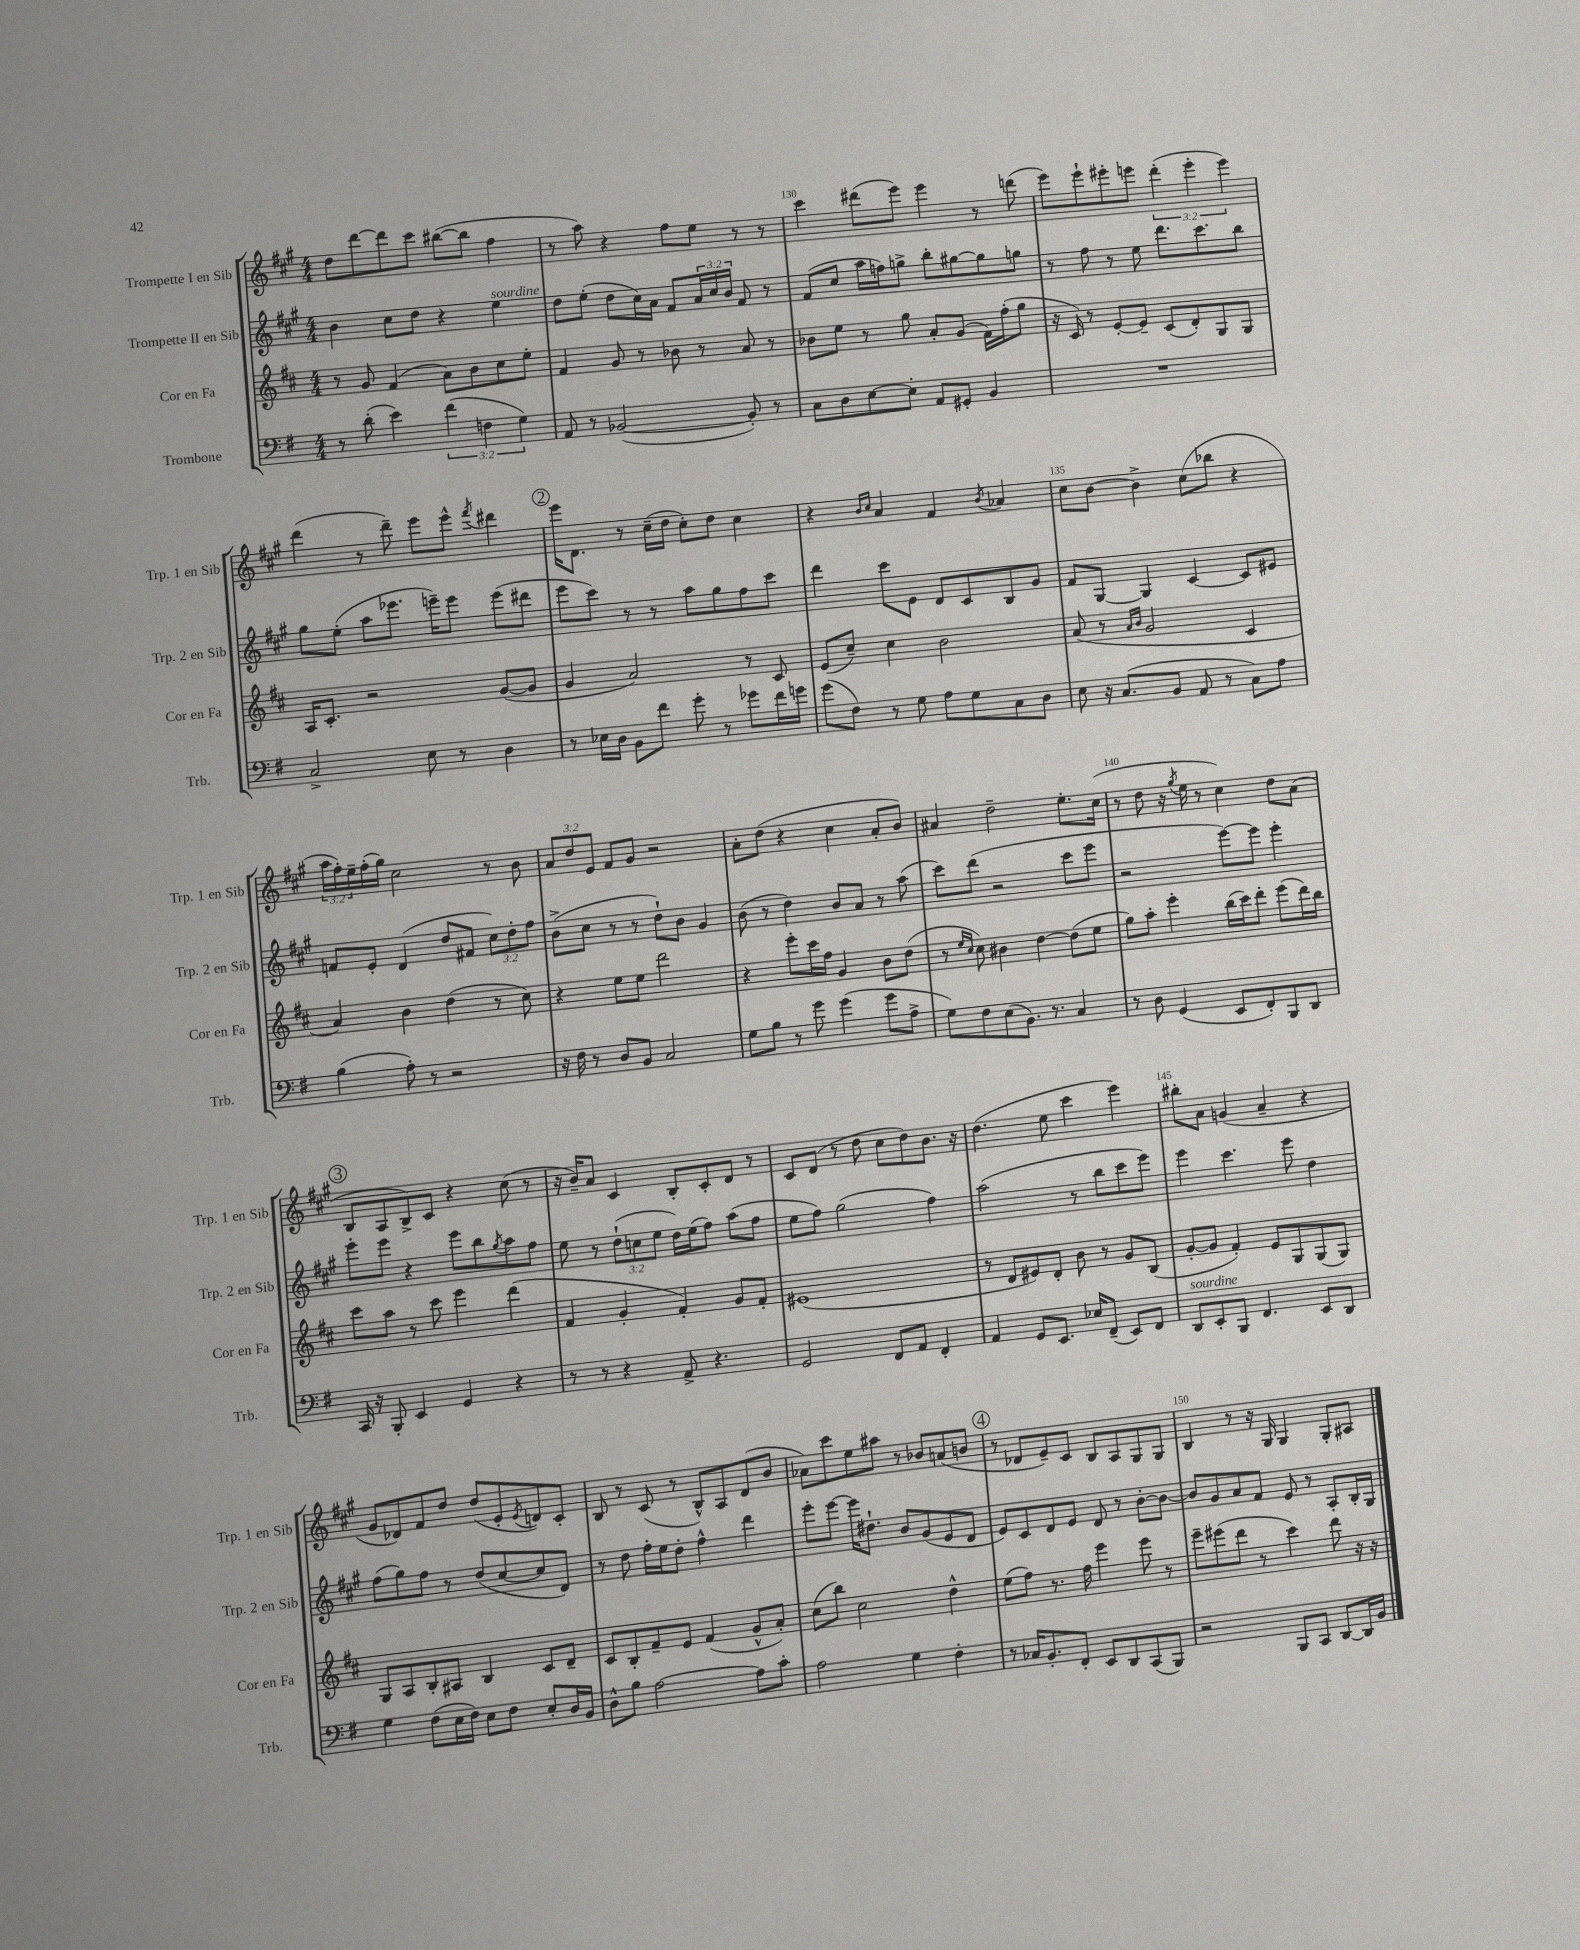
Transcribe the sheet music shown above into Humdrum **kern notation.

**kern	**kern	**kern	**kern
*staff4	*staff3	*staff2	*staff1
*clefF4	*clefG2	*clefG2	*clefG2
*k[f#]	*k[f#c#]	*k[f#c#g#]	*k[f#c#g#]
*M4/4	*M4/4	*M4/4	*M4/4
8r	8r	4b	8dd
(8d'	8g	.	[8ddd
4e)	(4f#	8cc#	8ddd]
.	.	8dd	8ccc#
(6f#	8a)	4r	([8bb#
.	8b	.	8bb#]
6F	.	.	.
.	8cc#	4ee	4ff#
6G)	.	.	.
.	8ee'	.	.
=	=	=	=
8AA	4f#	8dd	8r
8r	.	(8ee'	8aa)
([2BB-	8g	8dd	4r
.	8r	16cc#)	.
.	.	16a	.
.	8b-	8f#	8ff#
.	8r	24a	8ee
.	.	24cc#	.
.	.	24b	.
8BB-'])	8a	8f#	8r
8r	8r	8r	8r
=	=	=	=
8C	8b-	(8f#	4ccc#
8D	8ee	8cc#	.
[8E	8r	16aa	(8ddd#
.	.	16ff)	.
8E']	8gg	8gg^	8eee)
8AA	8a'	8bb'	4eee
8GG#'	(8g	[8gg#	.
4BB	16f#)	8gg#]	8r
.	(16ff#'	.	.
.	8gg	8gg	(8ddd
=	=	=	=
1r	16r	8r	8eee)
.	16c#)	.	.
.	8r	8ff#	8eee`
.	[8e'	8r	8eee#'
.	8e~]	8ee	8eee
.	(8c#	8.ddd	(6ddd'
.	8d')	.	.
.	.	.	6eee'
.	.	8.ccc#	.
.	8G	.	.
.	.	.	6eee)
.	8G	8bb	.
=	=	=	=
2C^	16A	8gg#	(4ddd
.	8.c#'	.	.
.	.	(8ee'	.
.	2r	8aa	8r
.	.	8.eee-	8ddd~)
8E	.	.	8eee
.	.	16eee~)	.
8r	.	8eee	8eee^^
.	.	.	8qfff#
4D	([8g	(8eee	4ddd#
.	8g]	8ddd#	.
=	=	=	=
8r	4g	8eee	16eee
.	.	.	8.d
16E-	.	8ccc#)	.
16D	.	.	.
8BB	2a)	8r	8r
8f#	.	8r	(16cc#~
.	.	.	16dd
8g'	.	8aa	8cc#')
8r	.	8gg#	8dd
8g-	8r	8ff#	4cc#
16f#	8c#	8ccc#	.
16g	.	.	.
=	=	=	=
(8g	(8e	4ddd	4r
8F#)	8cc#~)	.	.
.	.	.	16qqb
.	.	.	16qqcc#
8r	4cc#	8ccc#	4a
8G	.	8e	.
8A	2b	8d	4f#
8G	.	8c#	.
.	.	.	8qb
8C	.	8B	4a-
8D	.	8g#	.
=	=	=	=
8E	(8a	8f#	8cc#
16r	8r	[8G#	[8b
(8.C	.	.	.
.	16qqa	.	.
.	16qqb	.	.
.	2g	4G#]	4b^]
8BB	.	.	.
8AA	.	[4c#	(8cc#
8r	.	.	8bb-
8C)	4c#	8c#]	4r
8A	.	8e#	.
=	=	=	=
(4B	4a)	8f	24aa
.	.	.	24ff#')
.	.	.	24ee~
.	.	8e'	(16ff#'
.	.	.	16gg#)
8A')	4b	(4d	2cc#
8r	.	.	.
2r	(4dd	8dd	.
.	.	8f#	.
.	8r	12cc#)	8r
.	.	12dd'	.
.	8cc#)	.	8b
.	.	12ff#	.
=	=	=	=
16r	4r	(8b^	12a
16F#	.	.	.
.	.	.	12dd
8r	.	8cc#	.
.	.	.	12e
8D	8ee	8r	8f#
8BB	8ee	8r	8g#
2C	2ddd	8dd`)	2r
.	.	8b	.
.	.	4g#	.
=	=	=	=
8G	4r	(8b	8a'
8B	.	8r	(8dd
8r	8eee'	4dd)	4r
8g	16ccc#	.	.
.	16ff#	.	.
(4g	4g	8b	4cc#
.	.	8a	.
8g	8b	8r	8a'
8A^	(8dd	(8aa	8b)
=	=	=	=
8G)	8r	8ccc#)	4a#
.	16qqee	.	.
.	16qqcc#	.	.
8F#	8cc#)	(8ddd	.
(8E	4b#	2r	2dd~
8.BB)	.	.	.
.	[4dd	.	.
8.r	.	.	.
4C	(8dd]	8ccc#	8.ee'
.	8ee	8eee	.
.	.	.	(16cc#
=	=	=	=
8r	8gg)	2r	8r
8D	8aa'	.	8dd
(4GG	4eee'	.	16r
.	.	.	8qgg#
.	.	.	16ee
.	.	.	8r
8EE	(16bb	[8eee)	4cc#)
.	16ccc#)	.	.
8FF#')	8ddd'	8eee]	.
8BBB	(8eee	4eee'	8dd
8DD	16ddd)	.	(8a
.	16bb	.	.
=	=	=	=
16CC	8ccc#	8eee'	8B
16r	.	.	.
8BBB'	8aa	8eee	8A
4EE	8r	4r	8B^)
.	8ccc#	.	8c#
4GG	4eee	8eee	4r
.	.	8bb	.
.	.	8qgg#	.
4r	(4ddd	8aa	(8cc#
.	.	8ff#	8r
=	=	=	=
8r	4f#	8ee	16r
.	.	.	16b~)
8r	.	8r	8a
4r	4g'	(12dd`	4c#
.	.	12cc	.
.	.	12ee	.
8AA^	4f#')	16dd)	8B'
.	.	(16ee	.
4.r	.	8ff#)	8c#'
.	8g	(8aa	8d
.	8f#'	8ff#	8r
=	=	=	=
2GG	(1e#	8ee	8c#
.	.	8ff#)	(8d
.	.	(2gg#	8r
.	.	.	8dd
8FF#	.	.	8cc#
8AA	.	.	8dd)
4FF#'	.	4ff#)	8.b
.	.	.	16r
=	=	=	=
4AA	8r	(2aa	(4.dd
.	8d	.	.
8GG	8e#)	.	.
8.EE	8d'	.	8ee
.	8b	8r	4ccc#
16E-	.	.	.
(8FF#~	8r	8bb	.
8EE)	8g	8ccc#	4eee)
8FF#	(8B	8eee)	.
=	=	=	=
8DD	[8g'	4eee	8bb#'
8EE'	8g]	.	8a
8BBB	4f#')	4.ccc#	(4g
4.FF#	.	.	.
.	8e	.	4a~
.	8G	8eee	.
8EE	(8G	4dd	4r
8DD	8G)	.	.
=	=	=	=
4G	8G	(8ff#	8g#
.	8A	8gg#)	8d-)
(8F#	8B'	8ff#	8f#
16E	8A#	8r	8dd
16F#)	.	.	.
8E	4B	(8dd	(8dd
8F#	.	[8cc#	8e'
.	.	.	8qe
8E'	8c#	8cc#]	8d)
16D	8d~	8d)	8c#'
16BB	.	.	.
=	=	=	=
8D^^	8c#	8r	8B
8B	8B'	8dd	8r
[2A	8f#~	16ff#'	(8c#
.	.	16ee	.
.	8e	8dd'	8r
.	(4f#	4ff#^^	8B^^)
.	.	.	8A
8A]	8g^^	4ddd	(8d
8c'	8a')	.	8b
=	=	=	=
2A	(8cc#	8eee'	8a-)
.	8bb)	[8eee	8ccc#
.	2cc#	16eee]	8ee
.	.	8.dd#`	.
.	.	.	8aa#
4G	.	8b	8r
.	.	(8g#	8b-
4F#'	4dd^^	8e	(8a
.	.	8d	8b
=	=	=	=
8r	(8ee	8e)	8r
16C-	8ff#)	8c#	8d-
8.BB'	.	.	.
.	8.r	8d	8e~)
8FF#'	.	8e	8c#
.	16ff#	.	.
8EE	4eee	8d	8B
8DD	.	8r	8A
(8CC	8eee	[8b'	8G#
8BBB)	8r	8b_	8G#
=	=	=	=
2r	8eee~	8b]	4B
.	(8eee#	8g#	.
.	8ddd	8a	8r
.	8r	8f#	16r
.	.	.	16G#
8BBB	4ccc#)	8e	4G#
8CC	.	8r	.
[8DD	8ddd	8A'	8G#'
16DD]	16r	16B'	8A#
16BB	16r	16G#	.
==	==	==	==
*-	*-	*-	*-
